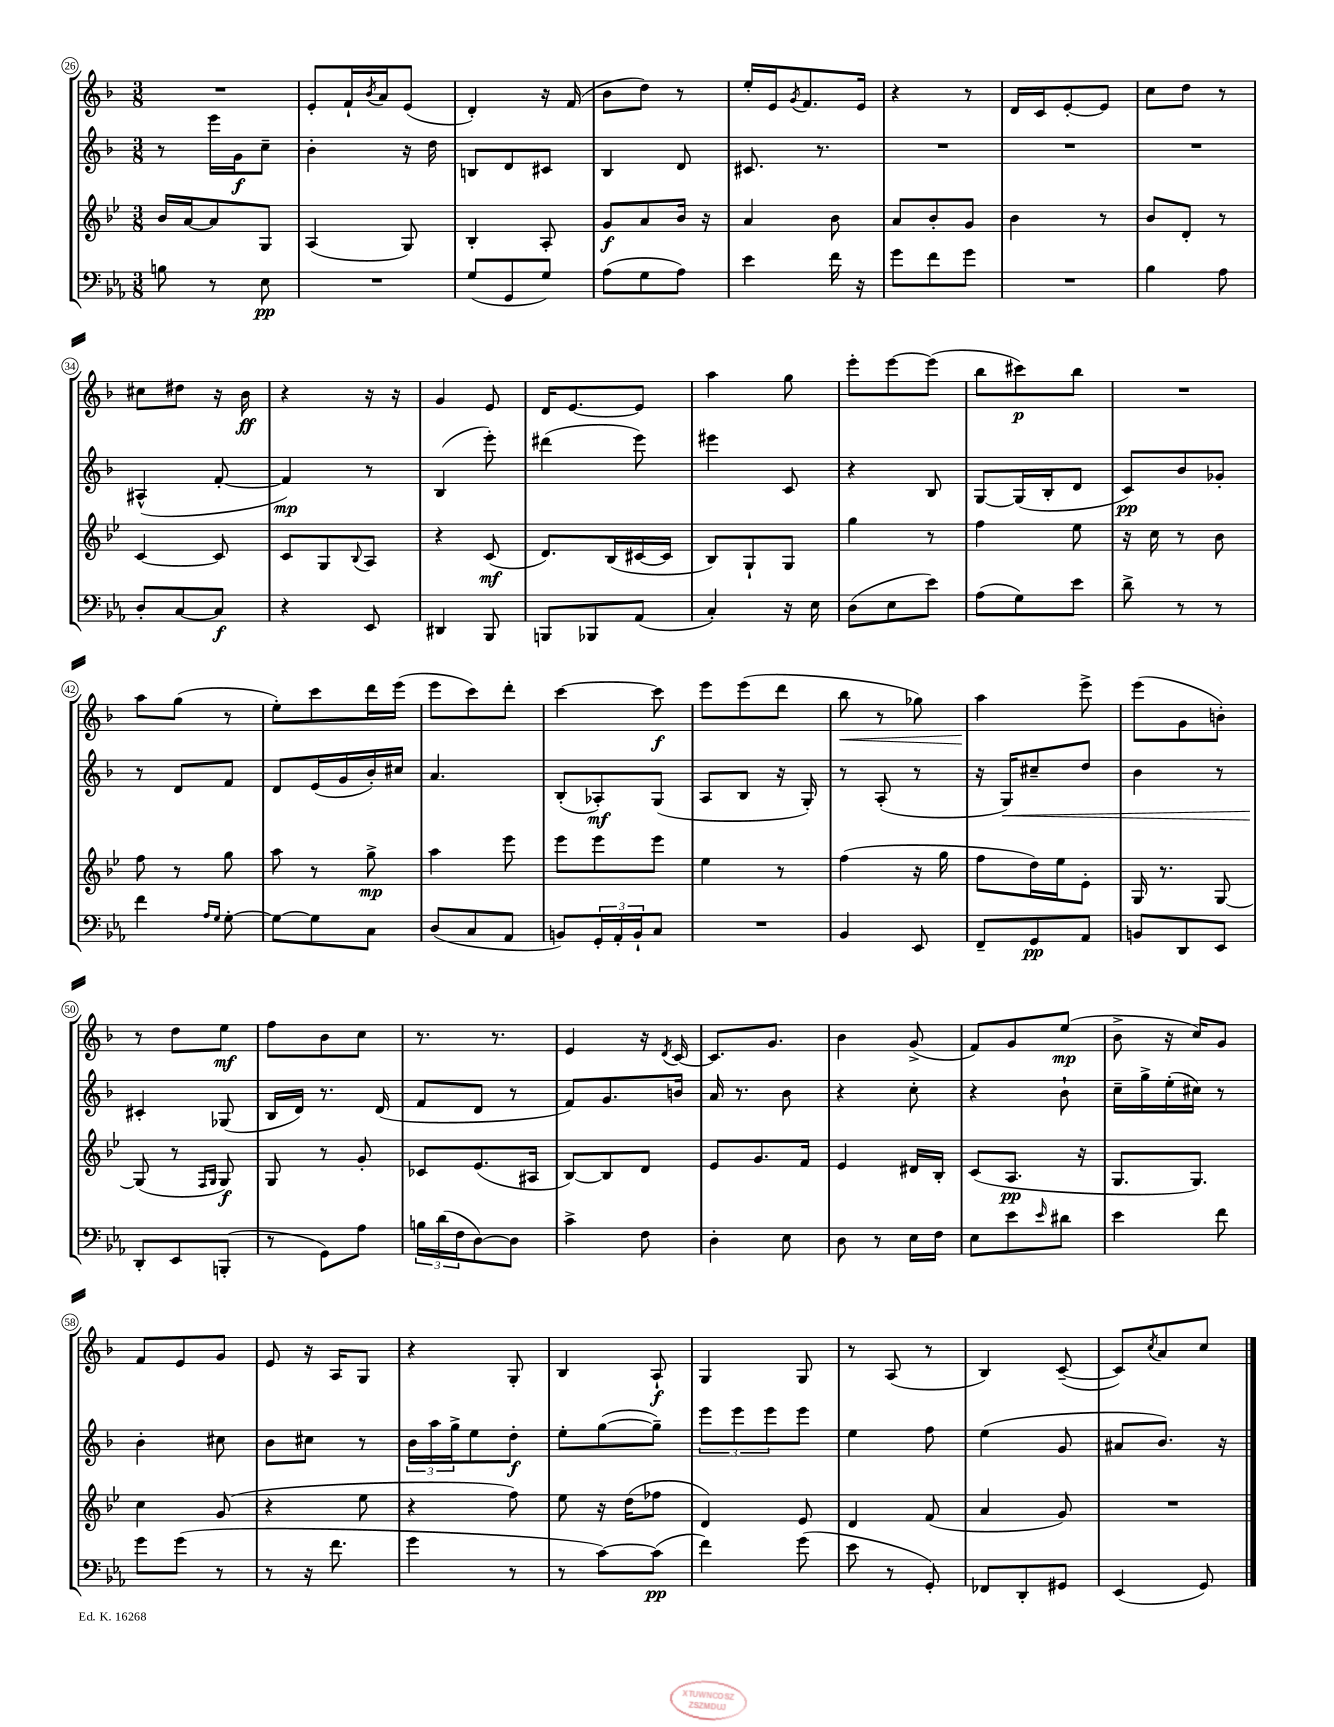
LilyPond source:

<<
\new StaffGroup <<
\new Staff = "s0" {
    \clef treble \key f \major \numericTimeSignature \time 3/8
    R4. |
    e'8-. f'16-! \acciaccatura { bes'8 } a'16 e'8( |
    d'4-.) r16 f'16( |
    bes'8 d''8) r8 |
    e''16-. e'16 \acciaccatura { g'8 } f'8. e'16 |
    r4 r8 |
    d'16 c'16 e'8~-. e'8 |
    c''8 d''8 r8 |
    cis''8 dis''8 r16 bes'16\ff |
    r4 r16 r16 |
    g'4 e'8 |
    d'16 e'8.~ e'8 |
    a''4 g''8 |
    e'''8-. e'''8~ e'''8( |
    bes''8 cis'''8\p) bes''8 |
    R4. |
    a''8 g''8( r8 |
    e''8-.) c'''8 d'''16 e'''16( |
    e'''8 c'''8) d'''8-. |
    c'''4~ c'''8\f |
    e'''8 e'''8( d'''8 |
    bes''8\< r8 ges''8) |
    a''4\! e'''8-> |
    e'''8( g'8 b'8-.) |
    r8 d''8 e''8\mf |
    f''8 bes'8 c''8 |
    r8. r8. |
    e'4 r16 \acciaccatura { d'8 } c'16~ |
    c'8. g'8. |
    bes'4 g'8->( |
    f'8) g'8 e''8\mp( |
    bes'8-> r16 c''16) g'8 |
    f'8 e'8 g'8 |
    e'8 r16 a16 g8 |
    r4 g8-. |
    bes4 a8-!\f |
    g4 g8 |
    r8 a8( r8 |
    bes4) c'8~--( |
    c'8) \acciaccatura { c''8 } a'8 c''8 \bar "|." |
}
\new Staff = "s1" {
    \clef treble \key f \major \numericTimeSignature \time 3/8
    r8 e'''16 g'16\f c''8-- |
    bes'4-. r16 d''16 |
    b8 d'8 cis'8 |
    bes4 d'8 |
    cis'8. r8. |
    R4. |
    R4. |
    R4. |
    ais4-^( f'8~-. |
    f'4\mp) r8 |
    bes4( e'''8-.) |
    dis'''4( e'''8) |
    eis'''4 c'8 |
    r4 bes8 |
    g8~ g16( bes16-. d'8 |
    c'8\pp) bes'8 ges'8-. |
    r8 d'8 f'8 |
    d'8 e'16( g'16 bes'16-.) cis''16 |
    a'4. |
    bes8-.( aes8-.\mf) g8( |
    a8 bes8 r16 g16-.) |
    r8 a8-.( r8 |
    r16 g16\<) cis''8-- d''8 |
    bes'4 r8 |
    cis'4-.\! ges8( |
    bes16 d'16) r8. d'16( |
    f'8 d'8 r8 |
    f'8) g'8. b'16 |
    a'16 r8. bes'8 |
    r4 c''8-. |
    r4 bes'8-! |
    c''16-- g''16-> e''16-.( cis''16) r8 |
    bes'4-. cis''8 |
    bes'8 cis''8 r8 |
    \tuplet 3/2 { bes'16 a''16 g''16-> } e''8 d''8-.\f |
    e''8-. g''8~( g''8--) |
    \tuplet 3/2 { e'''8 e'''8 e'''8 } e'''8 |
    e''4 f''8 |
    e''4( g'8 |
    ais'8 bes'8.) r16 \bar "|." |
}
\new Staff = "s2" {
    \clef treble \key bes \major \numericTimeSignature \time 3/8
    bes'16 a'16~ a'8 g8 |
    a4( g8) |
    bes4-. a8-. |
    g'8\f a'8 bes'16 r16 |
    a'4 bes'8 |
    a'8 bes'8-. g'8 |
    bes'4 r8 |
    bes'8 d'8-. r8 |
    c'4~ c'8 |
    c'8 g8 \appoggiatura { bes8 } a8 |
    r4 c'8\mf( |
    d'8.) bes16( cis'16~ cis'16 |
    bes8) g8-! g8 |
    g''4 r8 |
    f''4 ees''8 |
    r16 c''16 r8 bes'8 |
    f''8 r8 g''8 |
    a''8 r8 g''8->\mp |
    a''4 ees'''8 |
    ees'''8 ees'''8 ees'''8 |
    ees''4 r8 |
    f''4( r16 g''16 |
    f''8 d''16) ees''16 ees'8-. |
    g16 r8. g8~ |
    g8( r8 \grace { f16 g16 } g8\f) |
    g8 r8 g'8-. |
    ces'8 ees'8.( ais16 |
    bes8~) bes8 d'8 |
    ees'8 g'8. f'16 |
    ees'4 dis'16 bes16-. |
    c'8( a8.\pp r16 |
    g8. g8.) |
    c''4 g'8( |
    r4 ees''8 |
    r4 f''8) |
    ees''8 r16 d''16( fes''8 |
    d'4) ees'8 |
    d'4 f'8( |
    a'4 g'8) |
    R4. \bar "|." |
}
\new Staff = "s3" {
    \clef bass \key ees \major \numericTimeSignature \time 3/8
    b8 r8 ees8\pp |
    R4. |
    g8( g,8 g8) |
    aes8( g8 aes8) |
    ees'4 f'16 r16 |
    g'8 f'8 g'8 |
    R4. |
    bes4 aes8 |
    d8-. c8~ c8\f |
    r4 ees,8 |
    dis,4 bes,,8 |
    b,,8 bes,,8 aes,8( |
    c4-.) r16 ees16 |
    d8( ees8 ees'8) |
    aes8( g8) ees'8 |
    d'8-> r8 r8 |
    f'4 \grace { aes16 g16 } g8~-. |
    g8~ g8 c8 |
    d8( c8 aes,8 |
    b,8) \tuplet 3/2 { g,16-. aes,16-. b,16-! } c8 |
    R4. |
    bes,4 ees,8 |
    f,8-- g,8\pp aes,8 |
    b,8 d,8 ees,8 |
    d,8-. ees,8 b,,8-.( |
    r8 g,8) aes8 |
    \tuplet 3/2 { b16 d'16( f16 } d8~) d8 |
    c'4-> f8 |
    d4-. ees8 |
    d8 r8 ees16 f16 |
    ees8 ees'8 \grace { ees'16 } dis'8 |
    ees'4 f'8 |
    g'8 g'8( r8 |
    r8 r16 f'8. |
    g'4 r8 |
    r8 c'8~) c'8\pp( |
    f'4) g'8( |
    ees'8 r8 g,8-.) |
    fes,8 d,8-. gis,8 |
    ees,4( g,8) \bar "|." |
}
>>
>>
\layout { \context { \Score currentBarNumber = #26 \override BarNumber.stencil = #(make-stencil-circler 0.1 0.3 ly:text-interface::print) } }
